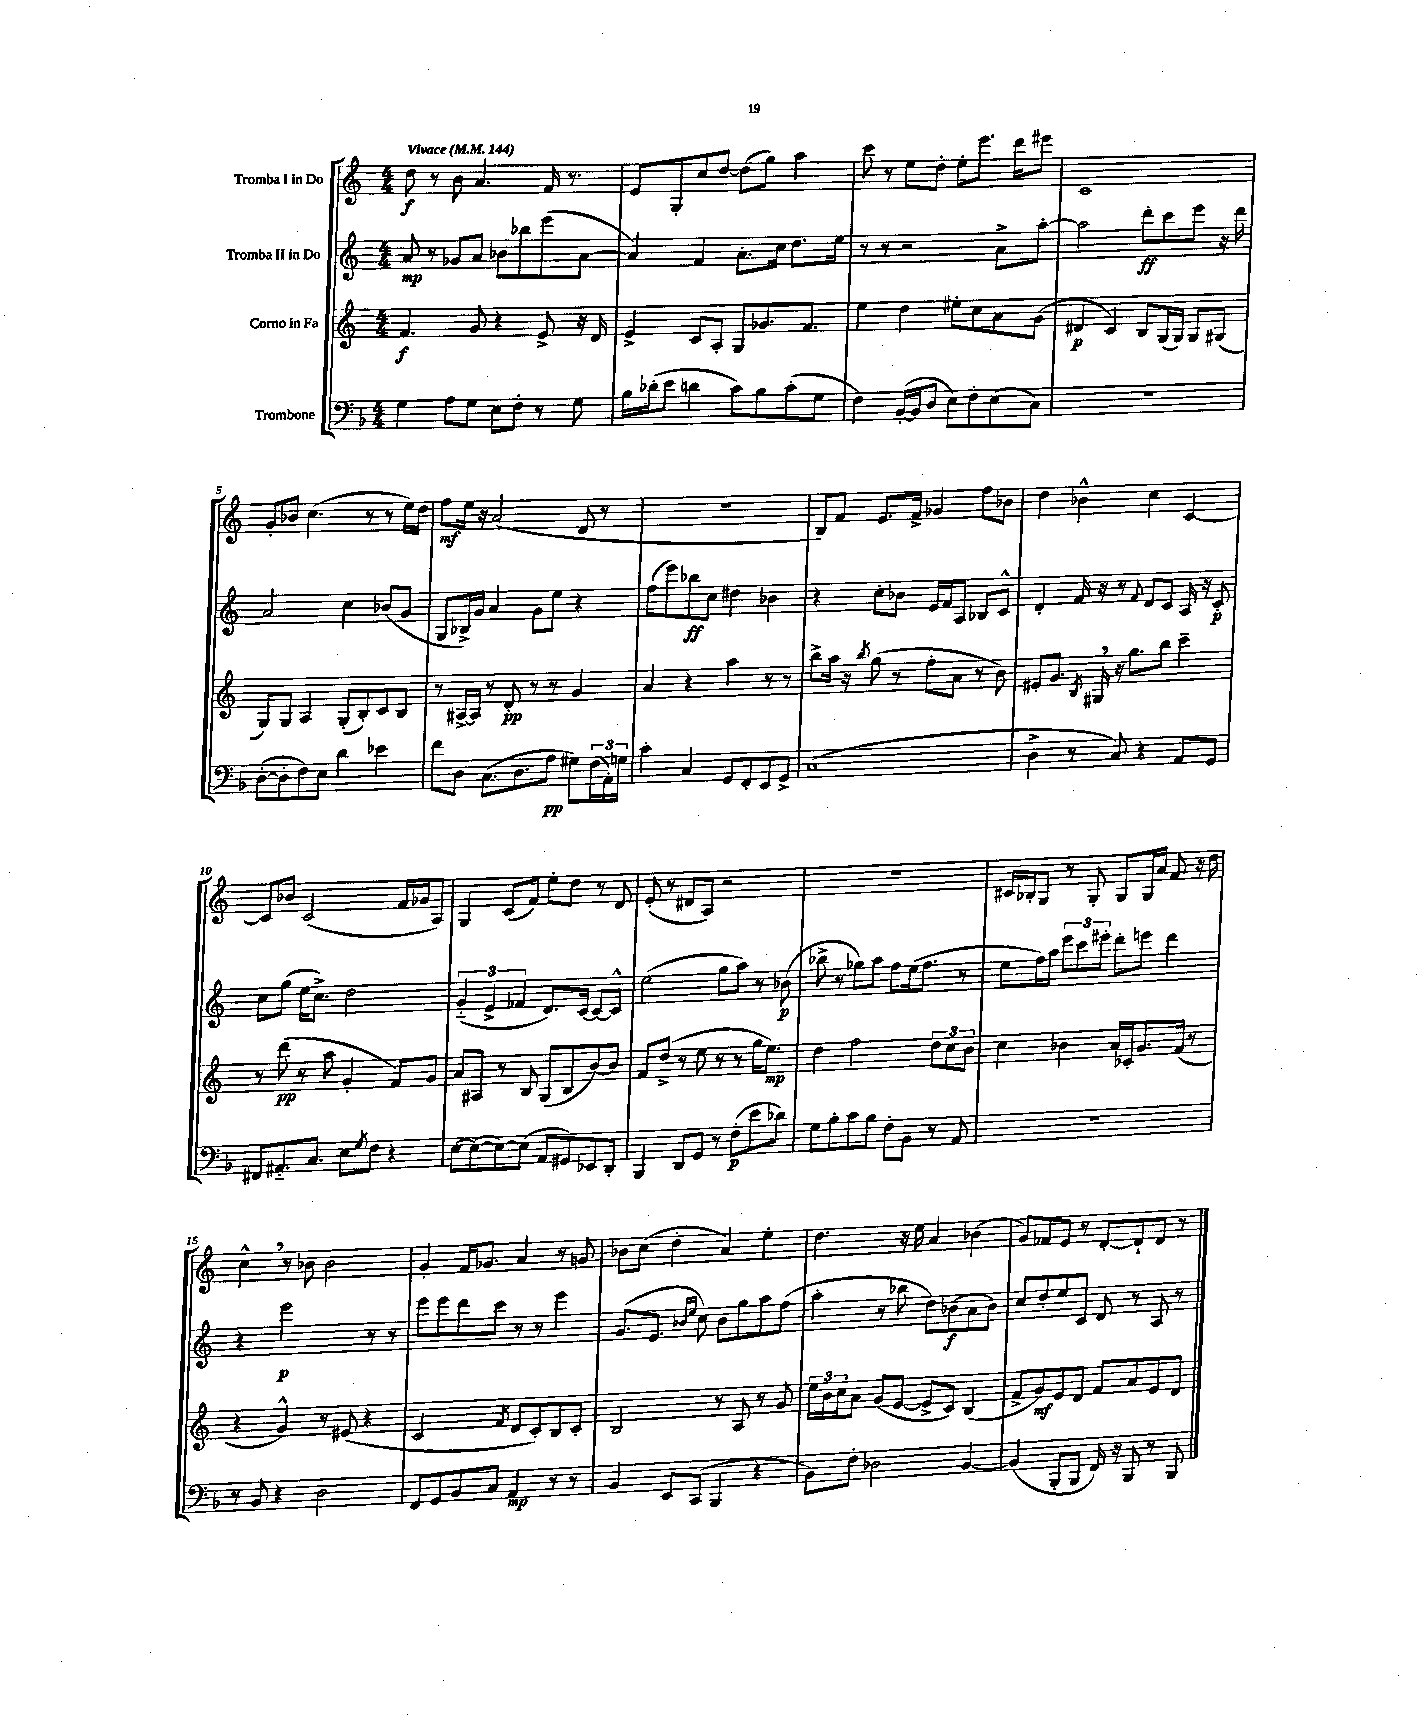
<<
\new StaffGroup <<
\new Staff = "s0" \with { instrumentName = "Tromba I in Do" } {
    \clef treble \key c \major \numericTimeSignature \time 4/4 \tempo "Vivace" 4 = 144
    d''8\f r8 b'8 a'4. f'16 r8. |
    e'8 g8-. c''8 d''8~ d''8( g''8) a''4 |
    c'''8 r8 e''8 d''8-. e''8-. e'''8. d'''16 eis'''8 |
    c'1 |
    g'8-. bes'8 c''4.( r8 r8 e''16) d''16 |
    f''8\mf e''16 r16 a'2( d'8 r8 |
    R1 |
    b8) f'8 e'8. f'16-> ges'4 f''8 bes'8 |
    d''4 bes'4-^ c''4 c'4~ |
    c'8 bes'8 c'2( f'16 ges'16 a8) |
    g4 c'8( f'8) e''8-. d''8 r8 d'8 |
    e'8-.( r8 dis'8 a8) r2 |
    R1 |
    cis'16 bes16-. g8 r8 g8-. g8 g16 a'16 f'8 r16 d''16 |
    c''4-^ \breathe r8 bes'8 bes'2 |
    g'4-. f'16 ges'8. a'4 r8 g'8 |
    bes'8 c''8( d''4-. a'4) e''4-. |
    d''4. r16 e''16 a'4 bes'4( |
    g'8) fes'8 e'8 r8 d'8~-. d'8-! d'8 r8 \bar "|." |
}
\new Staff = "s1" \with { instrumentName = "Tromba II in Do" } {
    \clef treble \key c \major \numericTimeSignature \time 4/4
    a'8\mp r8 ges'8 a'8 bes'8 bes''8 e'''8( a'8~ |
    a'4) f'4 a'8.-. c''16 d''8. e''16 |
    r8 r8 r2 a'8-> a''8~-. |
    a''2 d'''8-.\ff c'''8 e'''8 r16 d'''16 |
    a'2 c''4 bes'8( g'8 |
    g8 bes16->) g'16 a'4 g'8 e''8 r4 |
    f''8( e'''8) bes''8\ff c''8 dis''4 bes'4 |
    r4 c''8-. bes'8 e'16 f'16 a8 bes8 c'8-^ |
    d'4-. f'16 r16 r8 \appoggiatura { f'8 } d'8 c'8 a16 r16 c'8-.\p |
    c''8 g''8( e''16 c''8.->) d''2 |
    \tuplet 3/2 { g'4-_( e'4-> fes'4 } d'8.) c'16~ c'8~ c'8-^ |
    e''2( g''8 a''8) r8 bes'8\p( |
    bes''8-> r8 ges''8) a''8 f''8 e''16( f''8. r8 |
    e''8 f''16) a''16 \tuplet 3/2 { e'''8 c'''8 eis'''8-. } d'''8-. e'''8 d'''4 |
    r4 e'''2\p r8 r8 |
    e'''8 e'''8 d'''8 c'''8 r8 r8 e'''4 |
    g'8.( e'8. \grace { bes'16 e''16 } c''8) bes'8 g''8 a''8 f''8( |
    a''4-. r8 bes''8 d''8) bes'8\f( a'8 bes'8) |
    c''8 d''8-. e''8 c'8 d'8 r8 a8 r8 \bar "|." |
}
\new Staff = "s2" \with { instrumentName = "Corno in Fa" } {
    \clef treble \key c \major \numericTimeSignature \time 4/4
    f'4.\f g'8 r4 e'8-> r16 d'16 |
    e'4-> c'8 a8-. g8 ges'8. f'8. |
    e''4 d''4 eis''8-. c''8 a'8 g'8( |
    dis'4\p c'4) b8 g16( g16) g8 gis8( |
    g8) g8 a4 g8-.( b8-.) c'8 b8 |
    r8 ais16~-> ais16 r8 d'8-.\pp r8 r8 g'4 |
    a'4 r4 a''4 r8 r8 |
    b''8-> a''16 r16 \acciaccatura { b''8 } g''8( r8 f''8-. a'8 r8 b'8) |
    eis'8-. g'8. \acciaccatura { b8 } gis16 \breathe r16 g''8. b''8 c'''4-- |
    r8 d'''8\pp( r8 a''8 g'4-. f'8) g'8 |
    a'8 ais8 r8 b8 g8( b8 b'8~) b'8 |
    f'8 d''8->( r8 e''8 r8 r8 g''16 e''8.\mp) |
    d''4 f''2 \tuplet 3/2 { d''8 c''8 b'8 } |
    c''4 bes'4 a'16 ces'16-. g'8. f'16( r8 |
    r4 g'4-^) r8 eis'8( r4 |
    c'2 \acciaccatura { f'8 } d'8 c'8-.) b8 c'8-. |
    b2 r8 a8 r8 g'8 |
    \tuplet 3/2 { e''16 b'16 c''16 } a'8 g'8( e'8~ e'8-> c'8) b4( |
    f'8-> g'8\mf) e'8 d'8 f'8 a'8 e'8 d'8 \bar "|." |
}
\new Staff = "s3" \with { instrumentName = "Trombone" } {
    \clef bass \key f \major \numericTimeSignature \time 4/4
    g4 a8 g8 e8 f8-. r8 g8 |
    bes16 des'16-.( e'8 d'4 c'8) bes8 c'8-.( g8 |
    f4) bes,16~-.( bes,16 d8 e8) f8-. e8( c8) |
    R1 |
    d8~-.( d8-. f8) e8 d'4 ees'4 |
    f'8 d8 c8.( d8. a8\pp gis8) \tuplet 3/2 { f16( a,16-.) g16 } |
    c'4-. c4 g,8 f,8-. e,8 g,8-> |
    c1( |
    d4-> r8 c8) r4 a,8 g,8 |
    fis,8 ais,8.-_ c8. e8 \acciaccatura { g8 } f8 r4 |
    e8~ e8~( e8~) e8( a,8 gis,8) ees,8 d,8-. |
    bes,,4 d,8 g,8 r8 f8-.\p( e'8 des'8) |
    g8 bes8-. c'8 bes8 f8-. bes,8 r8 a,8 |
    R1 |
    r8 bes,8 r4 d2 |
    f,8 g,8 bes,8 c8 a,4\mp r8 r8 |
    bes,4 e,8 c,8( bes,,4 r4 |
    bes,8) f8-. des2 bes,4~ |
    bes,4( bes,,8-. bes,,8 f,16) r16 bes,,8 r8 bes,,8 \bar "|." |
}
>>
>>
